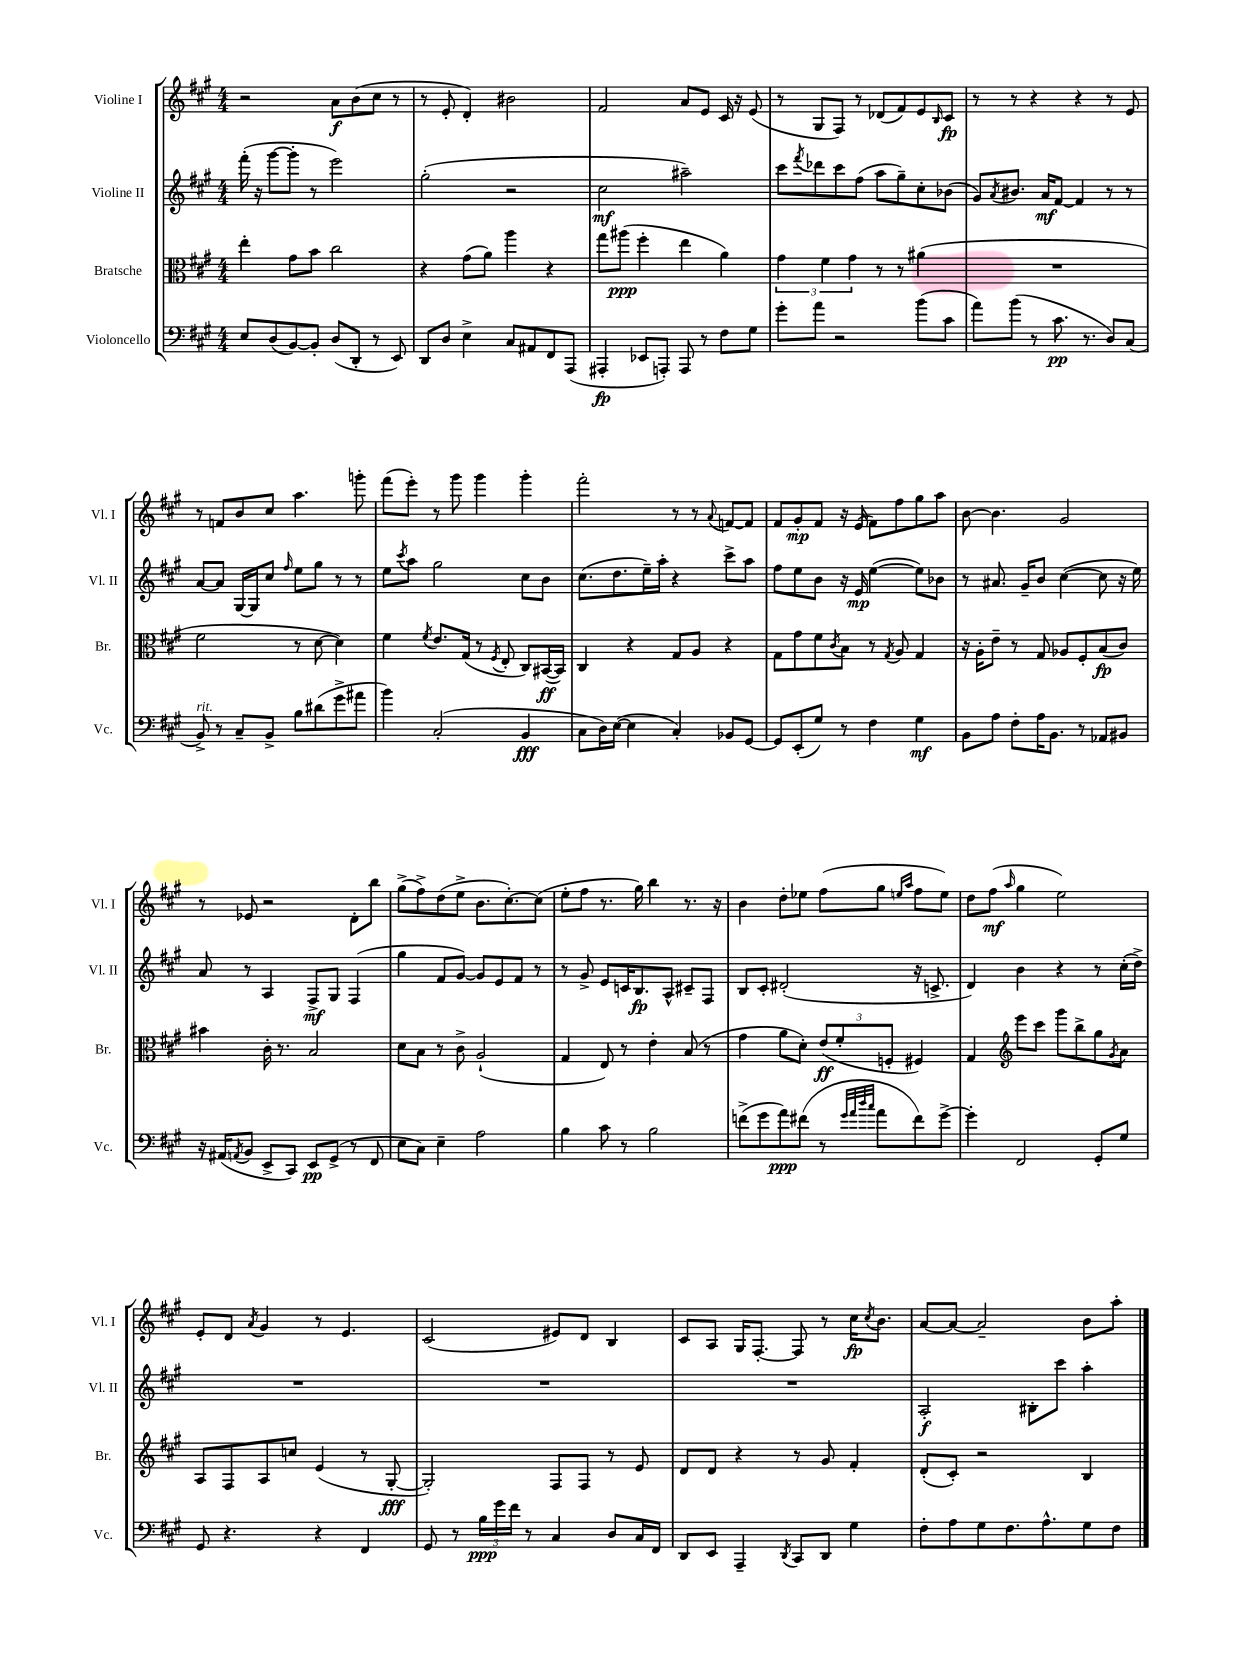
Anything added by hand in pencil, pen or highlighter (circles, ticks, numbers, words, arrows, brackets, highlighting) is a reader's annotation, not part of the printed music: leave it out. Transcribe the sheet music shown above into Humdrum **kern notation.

**kern	**dynam	**kern	**dynam	**kern	**dynam	**kern	**dynam
*part4	*part4	*part3	*part3	*part2	*part2	*part1	*part1
*staff4	*staff4	*staff3	*staff3	*staff2	*staff2	*staff1	*staff1
*I"Violoncello	*	*I"Bratsche	*	*I"Violine II	*	*I"Violine I	*
*I'Vc.	*	*I'Br.	*	*I'Vl. II	*	*I'Vl. I	*
*clefF4	*	*clefC3	*	*clefG2	*	*clefG2	*
*k[f#c#g#]	*	*k[f#c#g#]	*	*k[f#c#g#]	*	*k[f#c#g#]	*
*M4/4	*	*M4/4	*	*M4/4	*	*M4/4	*
=62	=62	=62	=62	=62	=62	=62	=62
8E/L	.	4ee'\	.	(16fff#'\	.	2r	.
.	.	.	.	16r	.	.	.
(8D/	.	.	.	[8ggg#\L	.	.	.
[8BB/)	.	8g#\L	.	8ggg#'\J]	.	.	.
8BB'/J]	.	8b\J	.	8r	.	.	.
(8D/L	.	2cc#\	.	2eee\)	.	8a\L	f
8DD'/J	.	.	.	.	.	(8b\	.
8r	.	.	.	.	.	8cc#\J	.
8EE/)	.	.	.	.	.	8r	.
=63	=63	=63	=63	=63	=63	=63	=63
8DD/L	.	4r	.	(2gg#'\	.	8r	.
8D/J	.	.	.	.	.	8e'/	.
4E^\	.	(8g#\L	.	.	.	4d'/)	.
.	.	8a\J)	.	.	.	.	.
8C#/L	.	4aa\	.	2r	.	2b#X\	.
8AA#X/	.	.	.	.	.	.	.
8FF#/	.	4r	.	.	.	.	.
(8AAA/J	.	.	.	.	.	.	.
=64	=64	=64	=64	=64	=64	=64	=64
4AAA#X'/	fp	8gg#\L	.	2cc#\	mf	2f#/	.
.	.	(8aa#X\J	ppp	.	.	.	.
8EE-X/L	.	4ff#'\	.	.	.	.	.
8AAAn'/J)	.	.	.	.	.	.	.
8AAA/	.	4ee\	.	2aa#X~\)	.	8a/L	.
8r	.	.	.	.	.	8e/J	.
8F#\L	.	4a\)	.	.	.	16c#/	.
.	.	.	.	.	.	16r	.
8G#\J	.	.	.	.	.	(8e/	.
=65	=65	=65	=65	=65	=65	=65	=65
8g#'\L	.	6g#\	.	8ccc#\L	.	8r	.
.	.	.	.	8qfff#/	.	.	.
8a\J	.	.	.	8ddd-X\	.	8G#/L	.
.	.	6f#\	.	.	.	.	.
2r	.	.	.	8ccc#\	.	8F#/J)	.
.	.	6g#\	.	.	.	.	.
.	.	.	.	(8ff#\J	.	8r	.
.	.	8r	.	8aa\L	.	(8d-X/L	.
.	.	8r	.	8gg#~\)	.	8f#/)	.
(8b\L	.	(4a#X\	.	8cc#'\	.	8e/	.
.	.	.	.	.	.	16qqB/	.
8c#\J	.	.	.	(8b-X\J	.	8c#/J	fp
=66	=66	=66	=66	=66	=66	=66	=66
8a\L)	.	1r	.	8g#/L)	.	8r	.
.	.	.	.	8qa/	.	.	.
(8b\J	.	.	.	8.b#X/J	.	8r	.
8r	.	.	.	.	.	4r	.
.	.	.	.	16a/KL	mf	.	.
8.c#\	pp	.	.	[8f#/J	.	.	.
.	.	.	.	4f#/]	.	4r	.
8.r	.	.	.	.	.	.	.
8D/L)	.	.	.	8r	.	8r	.
(8C#/J	.	.	.	8r	.	8e/	.
!!LO:LB:g=z
=67	=67	=67	=67	=67	=67	=67	=67
!LO:TX:a:i:t=rit.	!	!	!	!	!	!	!
8BB^/)	.	2f#\	.	[8a/L	.	8r	.
8r	.	.	.	8a/J]	.	8fn/L	.
8C#~/L	.	.	.	[16G#/LL	.	8b/	.
.	.	.	.	16G#/J]	.	.	.
8BB^/J	.	.	.	8cc#/J	.	8cc#/J	.
.	.	.	.	16qqff#/	.	.	.
8B\L	.	8r	.	8ee\L	.	4.aa\	.
(8d#X\	.	[8d\	.	8gg#\J	.	.	.
8g#^\	.	4d\])	.	8r	.	.	.
8a#X\J	.	.	.	8r	.	8gggn'\	.
=68	=68	=68	=68	=68	=68	=68	=68
4b\)	.	4f#\	.	8ee\L	.	(8fff#\L	.
.	.	.	.	8qccc#/	.	.	.
.	.	.	.	8aa\J	.	8eee'\J)	.
.	.	8qf#/	.	.	.	.	.
(2C#'/	.	8.e/L	.	2gg#\	.	8r	.
.	.	.	.	.	.	8ggg#\	.
.	.	(16G#/Jk	.	.	.	.	.
.	.	8r	.	.	.	4ggg#\	.
.	.	8qF#/	.	.	.	.	.
.	.	8E'/	.	.	.	.	.
4BB/	fff	8C#/L)	.	8cc#\L	.	4ggg#'\	.
.	.	([16BB#X/L	ff	8b\J	.	.	.
.	.	16BB#/JJ])	.	.	.	.	.
=69	=69	=69	=69	=69	=69	=69	=69
8C#\L	.	4C#/	.	(8.cc#\L	.	2fff#'\	.
16D\L)	.	.	.	.	.	.	.
([16E\JJ	.	.	.	8.dd\	.	.	.
4E\]	.	4r	.	.	.	.	.
.	.	.	.	16ee~\L)	.	.	.
.	.	.	.	16aa'\JJ	.	.	.
4C#'/)	.	8G#/L	.	4r	.	8r	.
.	.	8A/J	.	.	.	8r	.
.	.	.	.	.	.	8qqa/	.
8BB-X/L	.	4r	.	8ccc#^\L	.	[8fn/L	.
[8GG#/J	.	.	.	8aa\J	.	8f/J]	.
=70	=70	=70	=70	=70	=70	=70	=70
8GG#/L]	.	8G#\L	.	8ff#\L	.	8f#/L	.
(8EE'/	.	8g#\	.	8ee\	.	8g#'/	mp
8G#/J)	.	8f#\	.	8b\J	.	8f#/J	.
.	.	8qc#/	.	.	.	.	.
8r	.	8B\J	.	16r	.	16r	.
.	.	.	.	16e/	mp	(16e/	.
4F#\	.	8r	.	([4ee\	.	8f#\L)	.
.	.	8qG#/	.	.	.	.	.
.	.	8A/	.	.	.	8ff#\	.
4G#\	mf	4G#/	.	8ee\L])	.	8gg#\	.
.	.	.	.	8b-X\J	.	8aa\J	.
=71	=71	=71	=71	=71	=71	=71	=71
8BB\L	.	16r	.	8r	.	[8b\	.
.	.	16A'\KL	.	.	.	.	.
8A\J	.	8e~\J	.	8.a#X/	.	4.b\]	.
8F#'\L	.	8r	.	.	.	.	.
.	.	.	.	16g#~/KL	.	.	.
16A\K	.	8G#/	.	8b/J	.	.	.
8.BB\J	.	.	.	.	.	.	.
.	.	8A-X/L	.	([4cc#\	.	2g#/	.
8r	.	8F#'/	.	.	.	.	.
8AA-X/L	.	(8B/	fp	8cc#\]	.	.	.
8BB#X/J	.	8c#/J)	.	16r	.	.	.
.	.	.	.	16ee\)	.	.	.
!!LO:LB:g=z
=72	=72	=72	=72	=72	=72	=72	=72
16r	.	4b#X\	.	8a/	.	8r	.
(16AA#X/KL	.	.	.	.	.	.	.
8qAAn/	.	.	.	.	.	.	.
8BB/J	.	.	.	8r	.	8e-X/	.
8EE^/L	.	16c#'\	.	4A/	.	2r	.
.	.	8.r	.	.	.	.	.
8CC#/J)	.	.	.	.	.	.	.
8EE/L	pp	2B/	.	8F#^/L	mf	.	.
(8GG#^/J	.	.	.	8G#/J	.	.	.
8r	.	.	.	(4F#/	.	8d'\L	.
8FF#/	.	.	.	.	.	8bb\J	.
=73	=73	=73	=73	=73	=73	=73	=73
8E\L	.	8d\L	.	4gg#\	.	(8gg#^\L	.
8C#\J)	.	8B\J	.	.	.	8ff#^\)	.
4E~\	.	8r	.	8f#/L	.	(8dd\	.
.	.	8c#^\	.	[8g#/J)	.	8ee^\J	.
2A\	.	(2A`/	.	8g#/L]	.	8.b\L	.
.	.	.	.	8e/	.	.	.
.	.	.	.	.	.	[8.cc#'\)	.
.	.	.	.	8f#/J	.	.	.
.	.	.	.	8r	.	(8cc#\J]	.
=74	=74	=74	=74	=74	=74	=74	=74
4B\	.	4G#/	.	8r	.	8ee'\L	.
.	.	.	.	8g#^/	.	8ff#\J	.
8c#\	.	8E/)	.	8e/L	.	8.r	.
8r	.	8r	.	16cn/K	.	.	.
.	.	.	.	8.B/	fp	16gg#\)	.
2B\	.	4e'\	.	.	.	4bb\	.
.	.	.	.	8A^^/J	.	.	.
.	.	(8B/	.	8c#X~/L	.	8.r	.
.	.	8r	.	8F#/J	.	.	.
.	.	.	.	.	.	16r	.
=75	=75	=75	=75	=75	=75	=75	=75
(8fn^\L	.	4g#\	.	8B/L	.	4b\	.
8g#\	.	.	.	8c#'/J	.	.	.
8a\)	ppp	8a\L	.	(2d#X'/	.	8dd'\L	.
(8f#X\J	.	8d'\J)	.	.	.	8ee-X\J	.
8r	.	(12e/L	ff	.	.	(8ff#\L	.
.	.	12f#'/	.	.	.	.	.
32qqg#/LLL	.	.	.	.	.	.	.
32qqa/	.	.	.	.	.	.	.
32qqdd/	.	.	.	.	.	.	.
32qqcc#/JJJ	.	.	.	.	.	.	.
8a\L	.	.	.	.	.	8gg#\J	.
.	.	12Fn'/J	.	.	.	.	.
.	.	.	.	.	.	16qqeen/LL	.
.	.	.	.	.	.	16qqaa/JJ	.
8f#\)	.	4F#X/)	.	16r	.	8ff#\L	.
.	.	.	.	8.cn^/	.	.	.
[8g#^\J	.	.	.	.	.	8ee\J)	.
=76	=76	=76	=76	=76	=76	=76	=76
4g#'\]	.	4G#/	.	4d/)	.	8dd\L	.
.	.	.	.	.	.	(8ff#\J	mf
*	*	*clefG2	*	*	*	*	*
.	.	.	.	.	.	16qqaa/	.
2FF#/	.	8eee\L	.	4b\	.	4gg#\	.
.	.	8ccc#\J	.	.	.	.	.
.	.	8ggg#\L	.	4r	.	2ee\)	.
.	.	8bb^\	.	.	.	.	.
8GG#'/L	.	8gg#\	.	8r	.	.	.
.	.	8qg#/	.	.	.	.	.
8G#/J	.	8a\J	.	(16cc#'\LL	.	.	.
.	.	.	.	16dd^\JJ)	.	.	.
!!LO:LB:g=z
=77	=77	=77	=77	=77	=77	=77	=77
8GG#/	.	8A/L	.	1r	.	8e'/L	.
4.r	.	8F#/	.	.	.	8d/J	.
.	.	.	.	.	.	8qa/	.
.	.	8A/	.	.	.	4g#/	.
.	.	8ccn/J	.	.	.	.	.
4r	.	(4e/	.	.	.	8r	.
.	.	.	.	.	.	4.e/	.
4FF#/	.	8r	.	.	.	.	.
.	.	[8G#'/	fff	.	.	.	.
=78	=78	=78	=78	=78	=78	=78	=78
8GG#/	.	2G#'/])	.	1r	.	(2c#/	.
8r	.	.	.	.	.	.	.
24B\LL	ppp	.	.	.	.	.	.
24g#\	.	.	.	.	.	.	.
24f#\JJ	.	.	.	.	.	.	.
8r	.	.	.	.	.	.	.
4C#/	.	8F#/L	.	.	.	8e#X/L)	.
.	.	8F#/J	.	.	.	8d/J	.
8D/L	.	8r	.	.	.	4B/	.
16C#/L	.	8e/	.	.	.	.	.
16FF#/JJ	.	.	.	.	.	.	.
=79	=79	=79	=79	=79	=79	=79	=79
8DD/L	.	8d/L	.	1r	.	8c#/L	.
8EE/J	.	8d/J	.	.	.	8A/J	.
4AAA~/	.	4r	.	.	.	16G#/KL	.
.	.	.	.	.	.	[8.F#'/J	.
8qDD/	.	.	.	.	.	.	.
8CC#/L	.	8r	.	.	.	8F#/]	.
8DD/J	.	8g#/	.	.	.	8r	.
4G#\	.	4f#'/	.	.	.	16cc#\KL	fp
.	.	.	.	.	.	8qcc#/	.
.	.	.	.	.	.	8.b\J	.
=80	=80	=80	=80	=80	=80	=80	=80
8F#'\L	.	(8d'/L	.	2A'/	f	[8a/L	.
8A\	.	8c#'/J)	.	.	.	8a/J_	.
8G#\	.	2r	.	.	.	2a~/]	.
8.F#\	.	.	.	.	.	.	.
.	.	.	.	8B#X'\L	.	.	.
8.A^^\	.	.	.	.	.	.	.
.	.	.	.	8ccc#\J	.	.	.
8G#\	.	4B/	.	4aa'\	.	8b\L	.
8F#\J	.	.	.	.	.	8aa'\J	.
==	==	==	==	==	==	==	==
*-	*-	*-	*-	*-	*-	*-	*-
